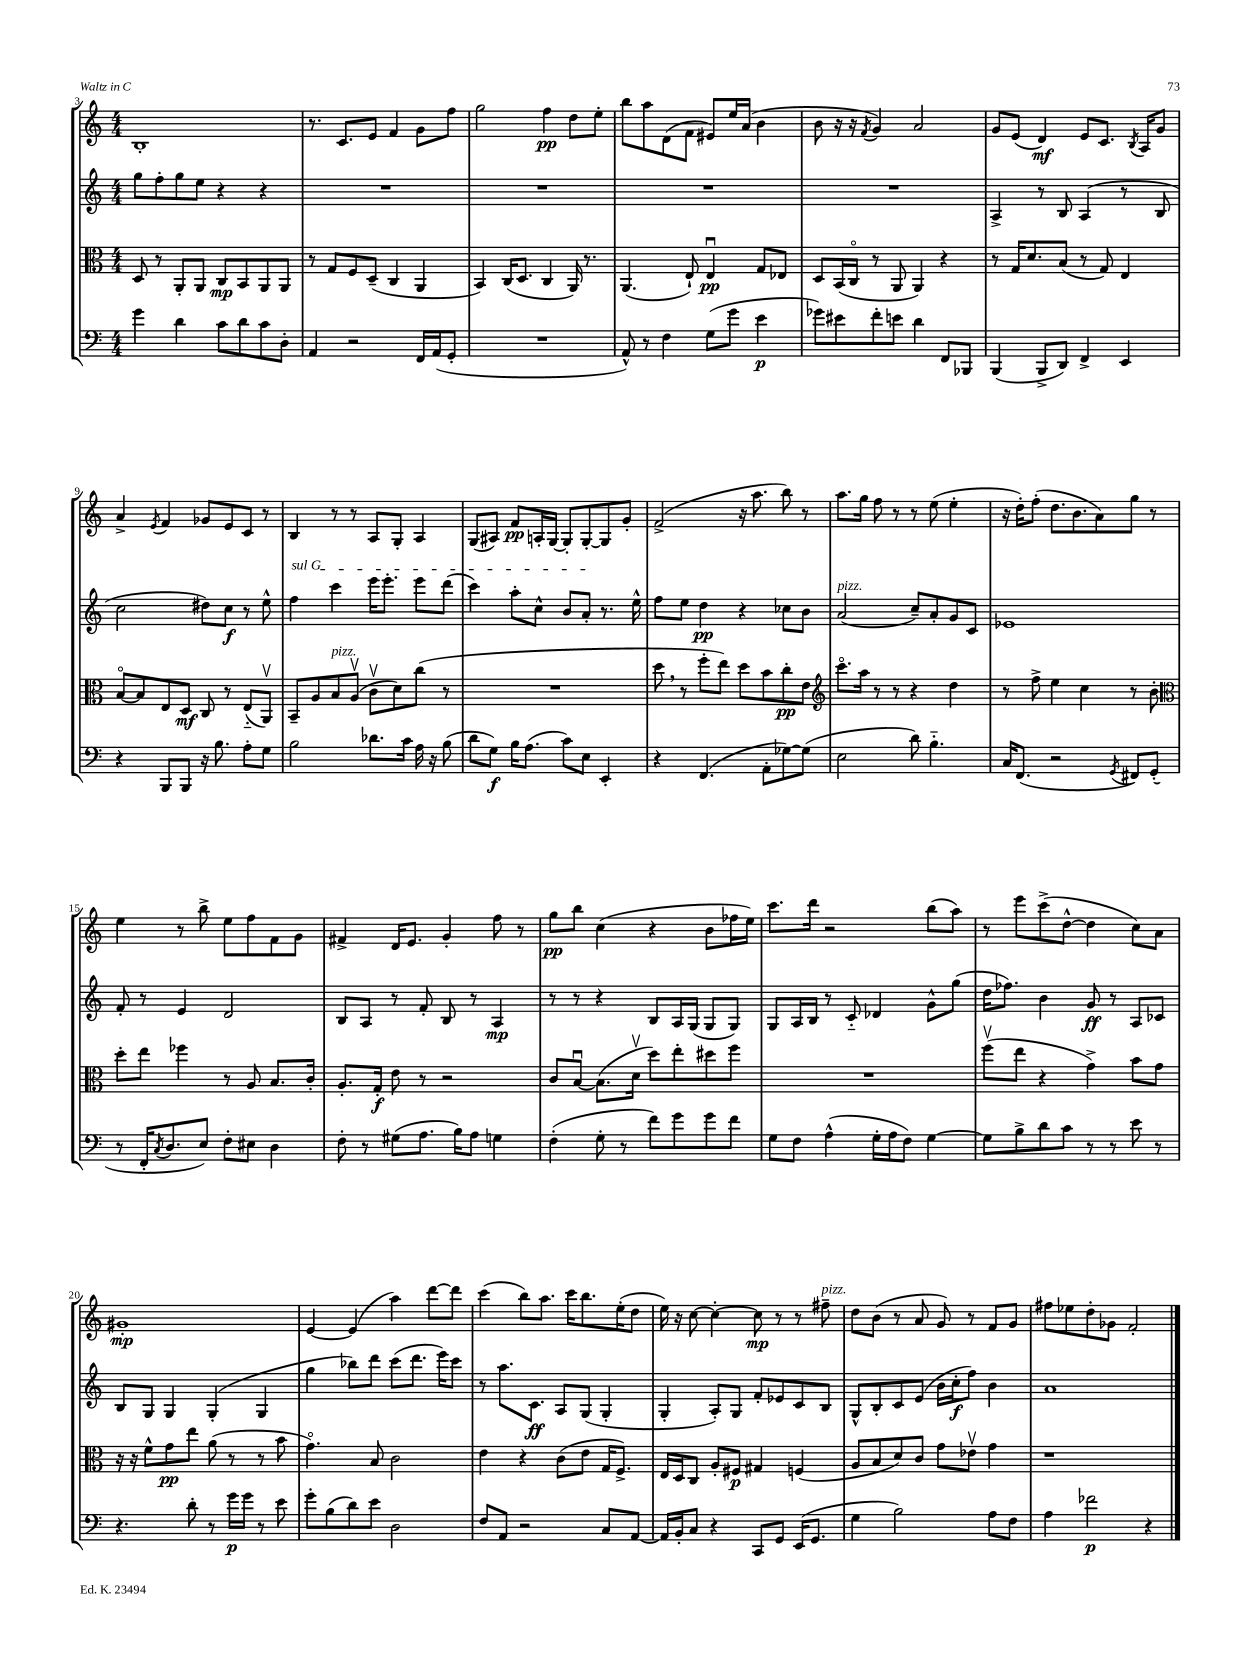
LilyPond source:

<<
\new StaffGroup <<
\new Staff = "s0" {
    \clef treble \key c \major \numericTimeSignature \time 4/4
    b1-. |
    r8. c'8. e'8 f'4 g'8 f''8 |
    g''2 f''4\pp d''8 e''8-. |
    b''8 a''8 d'8( f'8 eis'8) e''16 a'16( b'4 |
    b'8 r16 r16 \acciaccatura { f'8 } g'4) a'2 |
    g'8 e'8( d'4\mf) e'8 c'8. \acciaccatura { b8 } a16 g'8 |
    a'4-> \acciaccatura { e'8 } f'4 ges'8 e'8 c'8 r8 |
    b4 r8 r8 a8 g8-. a4 |
    g8( ais8) f'8\pp a16-. g16~ g8-. g8~-. g8 g'8-. |
    f'2->( r16 a''8. b''8) r8 |
    a''8. g''16 f''8 r8 r8 e''8( e''4-. |
    r16 d''16-.) f''8-.( d''8. b'8. a'8) g''8 r8 |
    e''4 r8 b''8-> e''8 f''8 f'8 g'8 |
    fis'4-> d'16 e'8. g'4-. f''8 r8 |
    g''8\pp b''8 c''4( r4 b'8 fes''16 e''16) |
    c'''8. d'''16 r2 b''8( a''8) |
    r8 e'''8 c'''8->( d''8~-^ d''4 c''8) a'8 |
    gis'1-.\mp |
    e'4~ e'4( a''4) d'''8~ d'''8 |
    c'''4( b''8) a''8. c'''16 b''8. e''16-.( d''8 |
    e''16) r16 c''8~ c''4~-. c''8\mp r8 r8 fis''8--^\markup { \italic "pizz." } |
    d''8 b'8( r8 a'8 g'8) r8 f'8 g'8 |
    fis''8 ees''8 d''8-. ges'8 f'2-. \bar "|." |
}
\new Staff = "s1" {
    \clef treble \key c \major \numericTimeSignature \time 4/4
    g''8 f''8-. g''8 e''8 r4 r4 |
    R1 |
    R1 |
    R1 |
    R1 |
    a4-> r8 b8 a4( r8 b8 |
    c''2 dis''8) c''8\f r8 e''8-^ |
    \once \override TextSpanner.bound-details.left.text = \markup { \italic "sul G" } f''4\startTextSpan c'''4 e'''16 e'''8.-. e'''8 d'''8( |
    c'''4) a''8-. c''8-^ b'8 a'8-.\stopTextSpan r8. e''16-^ |
    f''8 e''8 d''4\pp r4 ces''8 b'8 |
    a'2^\markup { \italic "pizz." }( c''8--) a'8-. g'8 c'8 |
    ees'1 |
    f'8-. r8 e'4 d'2 |
    b8 a8 r8 f'8-. b8 r8 a4\mp |
    r8 r8 r4 b8 a16 g16( g8 g8) |
    g8 a16 b16 r8 c'8-_ des'4 g'8-^ g''8( |
    d''16 fes''8.) b'4 g'8\ff r8 a8 ces'8 |
    b8 g8 g4 g4-.( g4 |
    g''4 bes''8) d'''8 c'''8( d'''8. e'''16) c'''8 |
    r8 a''8. c'8.\ff a8 g8( g4-. |
    g4-. a8-.) g8 f'8-. ees'8 c'8 b8 |
    g8-^ b8-. c'8 e'8( b'16 c''16-.\f f''8) b'4 |
    a'1 \bar "|." |
}
\new Staff = "s2" {
    \clef alto \key c \major \numericTimeSignature \time 4/4
    d8 r8 a,8-. a,8 c8\mp b,8 a,8 a,8 |
    r8 g8 f8 d8--( c4 a,4 |
    b,4) c16( d8. c4 a,16) r8. |
    a,4.( e8-!) e4\downbow\pp g8 ees8 |
    d8 b,16( c16\flageolet r8 a,8 a,4) r4 |
    r8 g16 d'8. b8( r8 g8) e4 |
    b8~\flageolet b8 e8 d8\mf c8 r8 e8-_( a,8\upbow) |
    b,8-- a8 b8^\markup { \italic "pizz." } a8\upbow( c'8\upbow d'8) c''8( r8 |
    R1 |
    d''8 \breathe r8 f''8-. e''8) d''8 b'8 c''8-.\pp e'8 |
    \clef treble c'''8.\flageolet a''16 r8 r8 r4 d''4 |
    r8 f''8-> e''4 c''4 r8 b'8-. |
    \clef alto d''8-. e''8 fes''4 r8 a8 b8. c'16-. |
    a8.-. g16-.\f e'8 r8 r2 |
    c'8 b8~\downbow b8.( d'16\upbow d''8) e''8-. dis''8 f''8 |
    R1 |
    f''8\upbow( e''8 r4 g'4->) b'8 g'8 |
    r16 r16 f'8-^ g'8\pp e''8 a'8( r8 r8 b'8 |
    g'4.\flageolet) b8 c'2 |
    e'4 r4 c'8( e'8 g16 f8.->) |
    e16 d16 c8 a8-. fis8\p gis4 f4( |
    a8 b8 d'8) c'8 g'8 ees'8\upbow g'4 |
    r1 \bar "|." |
}
\new Staff = "s3" {
    \clef bass \key c \major \numericTimeSignature \time 4/4
    g'4 d'4 c'8 d'8 c'8 d8-. |
    a,4 r2 f,16 a,16( g,8-. |
    R1 |
    a,8-^) r8 f4 g8( g'8 e'4\p |
    ges'8) eis'8 f'8-. e'8 d'4 f,8 bes,,8 |
    b,,4( b,,8-> d,8) f,4-> e,4 |
    r4 b,,8 b,,8 r16 b8. a8-. g8 |
    b2 des'8. c'16 a16 r16 b8( |
    d'8 g8\f) b16 a8.( c'8) e8 e,4-. |
    r4 f,4.( a,8-. ges8~) ges8( |
    e2 d'8) b4.-_ |
    c16 f,8.( r2 \acciaccatura { g,8 } fis,8) g,8-.( |
    r8 f,16-. \acciaccatura { c8 } d8. e8) f8-. eis8 d4 |
    f8-. r8 gis8( a8. b16) a8 g4 |
    f4-.( g8-. r8 f'8) g'8 g'8 f'8 |
    g8 f8 a4-^( g16-. a16 f8) g4~ |
    g8 b8-> d'8 c'8 r8 r8 e'8 r8 |
    r4. d'8-. r8 g'16\p g'16 r8 e'8 |
    g'8-. b8( d'8) e'8 d2 |
    f8 a,8 r2 c8 a,8~ |
    a,16 b,16-. c8 r4 c,8 g,8 e,16( g,8. |
    g4 b2) a8 f8 |
    a4 fes'2\p r4 \bar "|." |
}
>>
>>
\layout { \context { \Score currentBarNumber = #3 } }
